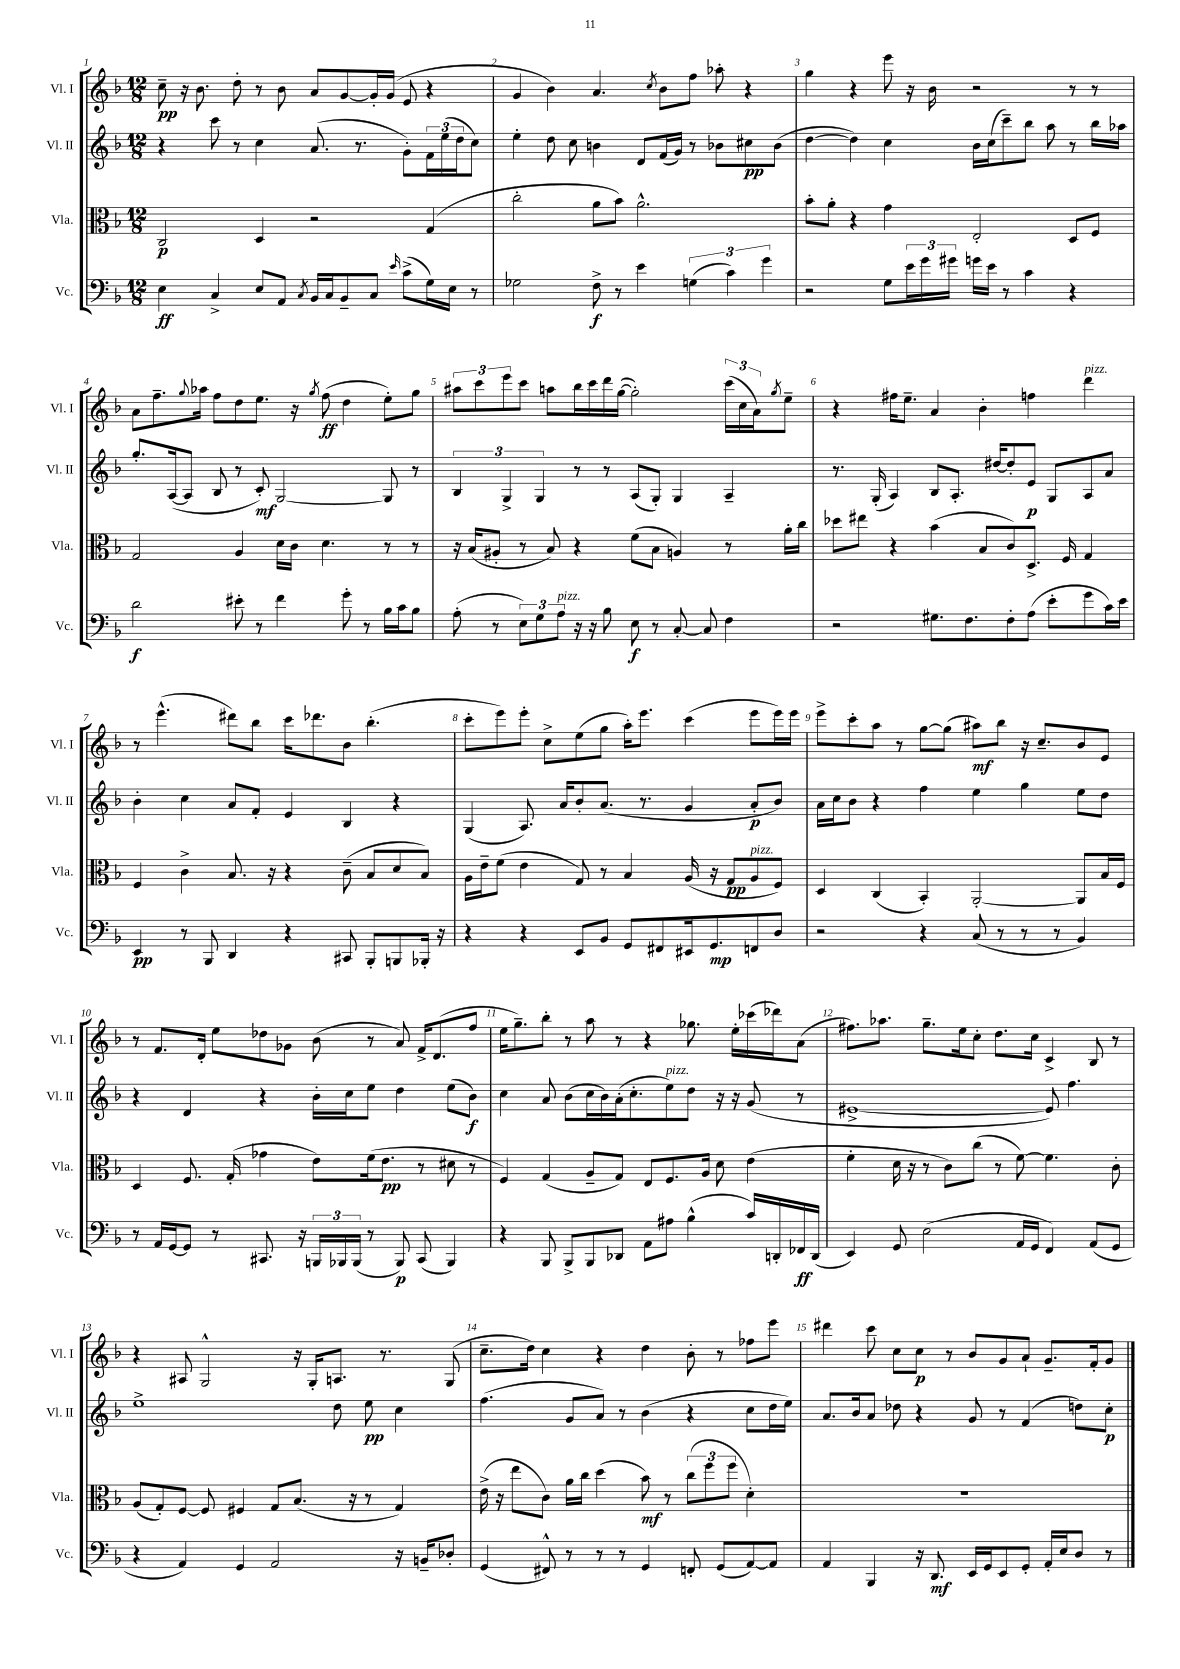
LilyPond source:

<<
\new StaffGroup <<
\new Staff = "s0" \with { instrumentName = "Vl. I" shortInstrumentName = "Vl. I" } {
    \clef treble \key f \major \numericTimeSignature \time 12/8
    c''8--\pp r16 bes'8. d''8-. r8 bes'8 a'8 g'8~ g'16-. g'16( e'8 r4 |
    g'4 bes'4) a'4. \acciaccatura { c''8 } bes'8 f''8 aes''8-. r4 |
    g''4 r4 e'''8 r16 bes'16 r2 r8 r8 |
    a'8 f''8.-- \appoggiatura { g''8 } aes''16 f''8 d''8 e''8. r16 \acciaccatura { g''8 } f''8\ff( d''4 e''8-.) g''8 |
    \tuplet 3/2 { ais''8 c'''8 e'''8 } c'''8 a''8 bes''16 c'''16 d'''16 g''16~( g''2-.) \tuplet 3/2 { c'''16( c''16 a'16) } \acciaccatura { g''8 } e''8-- |
    r4 fis''16 e''8.-- a'4 bes'4-. f''4 d'''4^\markup { \italic "pizz." } |
    r8 e'''4.-^( dis'''8) bes''8 c'''16 des'''8. bes'8 bes''4.-.( |
    c'''8-. e'''8) e'''8-. c''8-> e''8( g''8 a''16-.) e'''8. c'''4( e'''8 e'''16) e'''16 |
    e'''8-> c'''8-. a''8 r8 g''8~ g''8( ais''8\mf) bes''8 r16 c''8.-- bes'8 e'8 |
    r8 f'8. d'16-. e''8 des''8 ges'8 bes'8( r8 a'8) f'16-> d'8.( f''8 |
    e''16 g''8.--) bes''8-. r8 a''8 r8 r4 ges''8. e''16-. ces'''16( des'''16) a'8( |
    fis''8.) aes''8. g''8.-- e''16 c''8-. d''8. c''16 c'4-> bes8 r8 |
    r4 ais8 g2-^ r16 g16-. a8. r8. g8( |
    c''8.-- d''16) c''4 r4 d''4 bes'8-. r8 fes''8 e'''8 |
    dis'''4 c'''8 c''8 c''8\p r8 bes'8 g'8 a'8-! g'8.-- f'16-. g'8 \bar "|." |
}
\new Staff = "s1" \with { instrumentName = "Vl. II" shortInstrumentName = "Vl. II" } {
    \clef treble \key f \major \numericTimeSignature \time 12/8
    r4 c'''8 r8 c''4 a'8.( r8. g'8-.) \tuplet 3/2 { f'16 e''16( d''16 } c''8) |
    e''4-. d''8 c''8 b'4 d'8 f'16( g'16) r8 bes'8 cis''8\pp bes'8( |
    d''4~ d''4) c''4 bes'16 c''16( c'''8--) bes''8 a''8 r8 bes''16 aes''16 |
    g''8.-. a16~( a8 bes8 r8 c'8-.\mf) g2~ g8 r8 |
    \tuplet 3/2 { bes4 g4-> g4 } r8 r8 a8( g8-.) g4 a4-- |
    r8. g16-.( a4) bes8 a8.-. dis''16~ dis''8-. e'8\p g8 a8 a'8 |
    bes'4-. c''4 a'8 f'8-. e'4 bes4 r4 |
    g4( a8.) a'16 bes'8-. a'8.( r8. g'4 a'8-.\p bes'8) |
    a'16 c''16 bes'8 r4 f''4 e''4 g''4 e''8 d''8 |
    r4 d'4 r4 bes'16-. c''16 e''8 d''4 e''8( bes'8\f) |
    c''4 a'8 bes'8( c''16 bes'16) a'16-.( c''8.-. e''8^\markup { \italic "pizz." }) d''8 r16 r16 g'8( r8 |
    eis'1~-> eis'8) f''4. |
    e''1-> d''8 e''8\pp c''4 |
    f''4.( g'8 a'8) r8 bes'4( r4 c''8 d''16 e''16) |
    a'8. bes'16 a'8 des''8 r4 g'8 r8 f'4( d''8) c''8-.\p \bar "|." |
}
\new Staff = "s2" \with { instrumentName = "Vla." shortInstrumentName = "Vla." } {
    \clef alto \key f \major \numericTimeSignature \time 12/8
    c2\p d4 r2 g4( |
    c''2-. a'8 bes'8) a'2.-^ |
    bes'8-. a'8-. r4 g'4 e2-. d8 f8 |
    g2 a4 d'16 c'16 d'4. r8 r8 |
    r16 bes16( ais8-. r8 bes8) r4 f'8( bes8 a4) r8 a'16-. c''16 |
    des''8 eis''8 r4 bes'4( bes8 c'8) d8.-> f16 g4 |
    f4 c'4-> bes8. r16 r4 c'8--( bes8 d'8 bes8) |
    a16 e'16-- f'8( e'4 g8) r8 bes4 a16( r16 g8\pp a8^\markup { \italic "pizz." } f8) |
    d4 c4( bes,4-.) a,2~-. a,8 bes16 f16 |
    d4 f8. g16-.( ges'4 e'8) f'16( e'8.\pp r8 dis'8 r8 |
    f4) g4( a8-- g8) e8 f8. a16 d'8 e'4( |
    f'4-. d'16 r16 r8 c'8) c''8( r8 f'8~) f'4. c'8-. |
    a8( g8-.) f8~ f8 fis4 g8 bes8.( r16 r8 g4) |
    e'16->( r16 e''8 c'8) a'16 c''16 d''4( bes'8\mf) r8 \tuplet 3/2 { c''8( f''8 f''8 } d'4-.) |
    R1. \bar "|." |
}
\new Staff = "s3" \with { instrumentName = "Vc." shortInstrumentName = "Vc." } {
    \clef bass \key f \major \numericTimeSignature \time 12/8
    e4\ff c4-> e8 a,8 \acciaccatura { c8 } bes,16 c16 bes,8-- c8 \grace { e'16 } c'8->( g16) e16 r8 |
    ges2 f8->\f r8 e'4 \tuplet 3/2 { g4( c'4) g'4 } |
    r2 g8 \tuplet 3/2 { e'16 g'16 gis'16 } g'16 e'16 r8 c'4 r4 |
    d'2\f eis'8-. r8 f'4 g'8-. r8 bes16 c'16 bes8 |
    a8-.( r8 \tuplet 3/2 { e8) g8 a8^\markup { \italic "pizz." } } r16 r16 bes8 e8\f r8 c8~-. c8 f4 |
    r2 gis8. f8. f8-. a8( e'8-. g'8 c'16) e'16 |
    e,4\pp r8 bes,,8 d,4 r4 cis,8 bes,,8-. b,,8 bes,,16-. r16 |
    r4 r4 e,8 bes,8 g,8 fis,8 eis,16 g,8.\mp f,8 d8 |
    r2 r4 c8( r8 r8 r8 bes,4) |
    r8 a,16 g,16~ g,8 r8 cis,8. r16 \tuplet 3/2 { b,,16 bes,,16 bes,,16( } r8 bes,,8\p) cis,8( bes,,4) |
    r4 bes,,8 bes,,8-> bes,,8 des,8 a,8 ais8 bes4-^( c'16) d,16-. fes,16\ff d,16( |
    e,4) g,8 e2( a,16 g,16 f,4) a,8( g,8 |
    r4 a,4) g,4 a,2 r16 b,16-- des8-. |
    g,4( fis,8-^) r8 r8 r8 g,4 f,8-. g,8( a,8~) a,8 |
    a,4 bes,,4 r16 d,8.\mf e,16 g,16 e,8 g,8-. a,16-. e16 d8 r8 \bar "|." |
}
>>
>>
\layout { \context { \Score \override BarNumber.break-visibility = ##(#f #t #t) barNumberVisibility = #all-bar-numbers-visible } }
